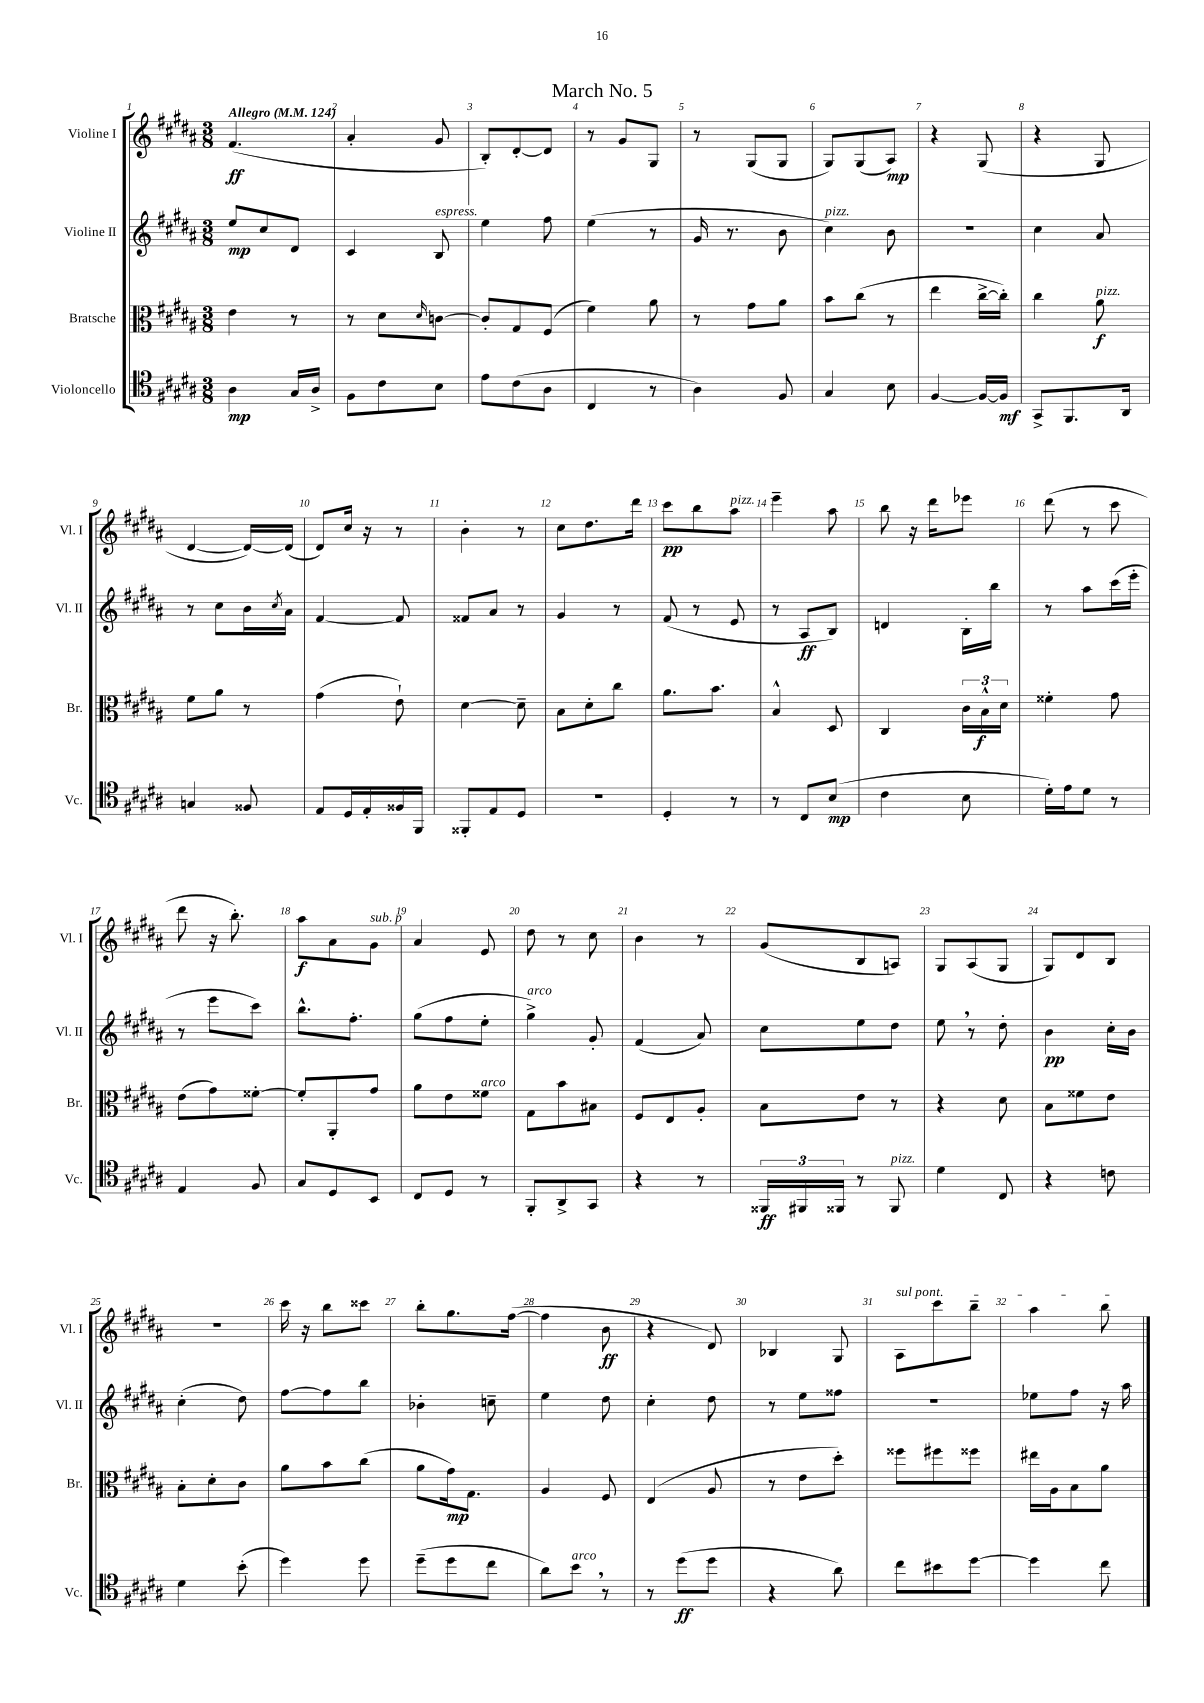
\header { title = "March No. 5" }
<<
\new StaffGroup <<
\new Staff = "s0" \with { instrumentName = "Violine I" shortInstrumentName = "Vl. I" } {
    \clef treble \key b \major \numericTimeSignature \time 3/8 \tempo "Allegro" 4 = 124
    fis'4.\ff( |
    ais'4-. gis'8 |
    b8-.) dis'8~-. dis'8 |
    r8 gis'8 gis8 |
    r8 gis8( gis8 |
    gis8) gis8( ais8\mp) |
    r4 gis8( |
    r4 gis8 |
    dis'4~ dis'16~) dis'16( |
    dis'8) cis''16 r16 r8 |
    b'4-. r8 |
    cis''8 dis''8. dis'''16 |
    cis'''8\pp b''8 ais''8^\markup { \italic "pizz." } |
    e'''4-- ais''8 |
    b''8 r16 dis'''16 ees'''8 |
    dis'''8( r8 cis'''8 |
    dis'''8 r16 b''8.-.) |
    ais''8\f ais'8 gis'8^\markup { \italic "sub. p" } |
    ais'4 e'8 |
    dis''8 r8 cis''8 |
    b'4 r8 |
    gis'8( b8 a8) |
    gis8 ais8( gis8 |
    gis8) dis'8 b8 |
    R4. |
    cis'''16 r16 b''8 cisis'''8 |
    b''8-. gis''8. fis''16~( |
    fis''4 b'8\ff |
    r4 dis'8) |
    bes4 gis8 |
    \once \override TextSpanner.bound-details.left.text = \markup { \italic "sul pont." } ais8\startTextSpan cis'''8 b''8-- |
    ais''4 b''8\stopTextSpan \bar "|." |
}
\new Staff = "s1" \with { instrumentName = "Violine II" shortInstrumentName = "Vl. II" } {
    \clef treble \key b \major \numericTimeSignature \time 3/8
    e''8\mp cis''8 dis'8 |
    cis'4 b8^\markup { \italic "espress." } |
    e''4 fis''8 |
    e''4( r8 |
    gis'16 r8. b'8 |
    cis''4^\markup { \italic "pizz." }) b'8 |
    R4. |
    cis''4 ais'8 |
    r8 cis''8 b'16 \acciaccatura { cis''8 } ais'16 |
    fis'4~ fis'8 |
    fisis'8 ais'8 r8 |
    gis'4 r8 |
    fis'8( r8 e'8 |
    r8 ais8\ff b8) |
    d'4 b16-. b''16 |
    r8 ais''8 cis'''16( e'''16-. |
    r8 e'''8 cis'''8) |
    b''8.-^ fis''8.-. |
    gis''8( fis''8 e''8-. |
    gis''4->^\markup { \italic "arco" }) gis'8-. |
    fis'4( ais'8) |
    cis''8 e''8 dis''8 |
    e''8 \breathe r8 dis''8-. |
    b'4\pp cis''16-. b'16 |
    cis''4-.( dis''8) |
    fis''8~ fis''8 b''8 |
    bes'4-. c''8-- |
    e''4 dis''8 |
    cis''4-. dis''8 |
    r8 e''8 fisis''8 |
    R4. |
    ees''8 fis''8 r16 ais''16 \bar "|." |
}
\new Staff = "s2" \with { instrumentName = "Bratsche" shortInstrumentName = "Br." } {
    \clef alto \key b \major \numericTimeSignature \time 3/8
    e'4 r8 |
    r8 dis'8 \grace { dis'16 } c'8~ |
    c'8-. gis8 fis8( |
    fis'4) ais'8 |
    r8 gis'8 ais'8 |
    b'8 cis''8( r8 |
    e''4 cis''16~-> cis''16-.) |
    cis''4 ais'8\f^\markup { \italic "pizz." } |
    fis'8 ais'8 r8 |
    gis'4( e'8-!) |
    dis'4~ dis'8-- |
    b8 dis'8-. cis''8 |
    ais'8. b'8. |
    b4-^ dis8 |
    cis4 \tuplet 3/2 { cis'16 b16-^\f dis'16 } |
    fisis'4-. gis'8 |
    e'8( gis'8) fisis'8~-. |
    fisis'8-. ais,8-. gis'8 |
    ais'8 e'8 fisis'8^\markup { \italic "arco" } |
    gis8 b'8 bis8 |
    fis8 e8 ais8-. |
    b8 e'8 r8 |
    r4 dis'8 |
    b8 fisis'8 e'8 |
    b8-. dis'8-. cis'8 |
    ais'8 b'8 cis''8( |
    ais'8 gis'16\mp) gis8. |
    ais4 fis8 |
    e4( ais8 |
    r8 e'8 dis''8-.) |
    fisis''8 fis''8 fisis''8 |
    eis''16 ais16 b8 ais'8 \bar "|." |
}
\new Staff = "s3" \with { instrumentName = "Violoncello" shortInstrumentName = "Vc." } {
    \clef tenor \key b \major \numericTimeSignature \time 3/8
    ais4\mp gis16 ais16-> |
    fis8 cis'8 b8 |
    e'8 cis'8( ais8 |
    cis4 r8 |
    ais4) fis8 |
    gis4 b8 |
    fis4~ fis16~ fis16\mf |
    gis,8-> fis,8. ais,16 |
    g4 fisis8 |
    e8 dis16 e16-. fisis16 fis,16 |
    fisis,8-. e8 dis8 |
    R4. |
    dis4-. r8 |
    r8 cis8 b8\mp( |
    cis'4 b8 |
    dis'16-.) e'16 dis'8 r8 |
    e4 fis8 |
    gis8 dis8 b,8 |
    cis8 dis8 r8 |
    fis,8-. ais,8-> gis,8 |
    r4 r8 |
    \tuplet 3/2 { fisis,16\ff fis,16 fisis,16 } r8 fisis,8^\markup { \italic "pizz." } |
    dis'4 cis8 |
    r4 c'8 |
    dis'4 b'8-.( |
    dis''4) dis''8 |
    dis''8--( dis''8 cis''8 |
    ais'8) b'8^\markup { \italic "arco" } \breathe r8 |
    r8 dis''8\ff( dis''8 |
    r4 ais'8) |
    cis''8 bis'8 dis''8~ |
    dis''4 cis''8 \bar "|." |
}
>>
>>
\layout { \context { \Score \override BarNumber.break-visibility = ##(#f #t #t) barNumberVisibility = #all-bar-numbers-visible } }
